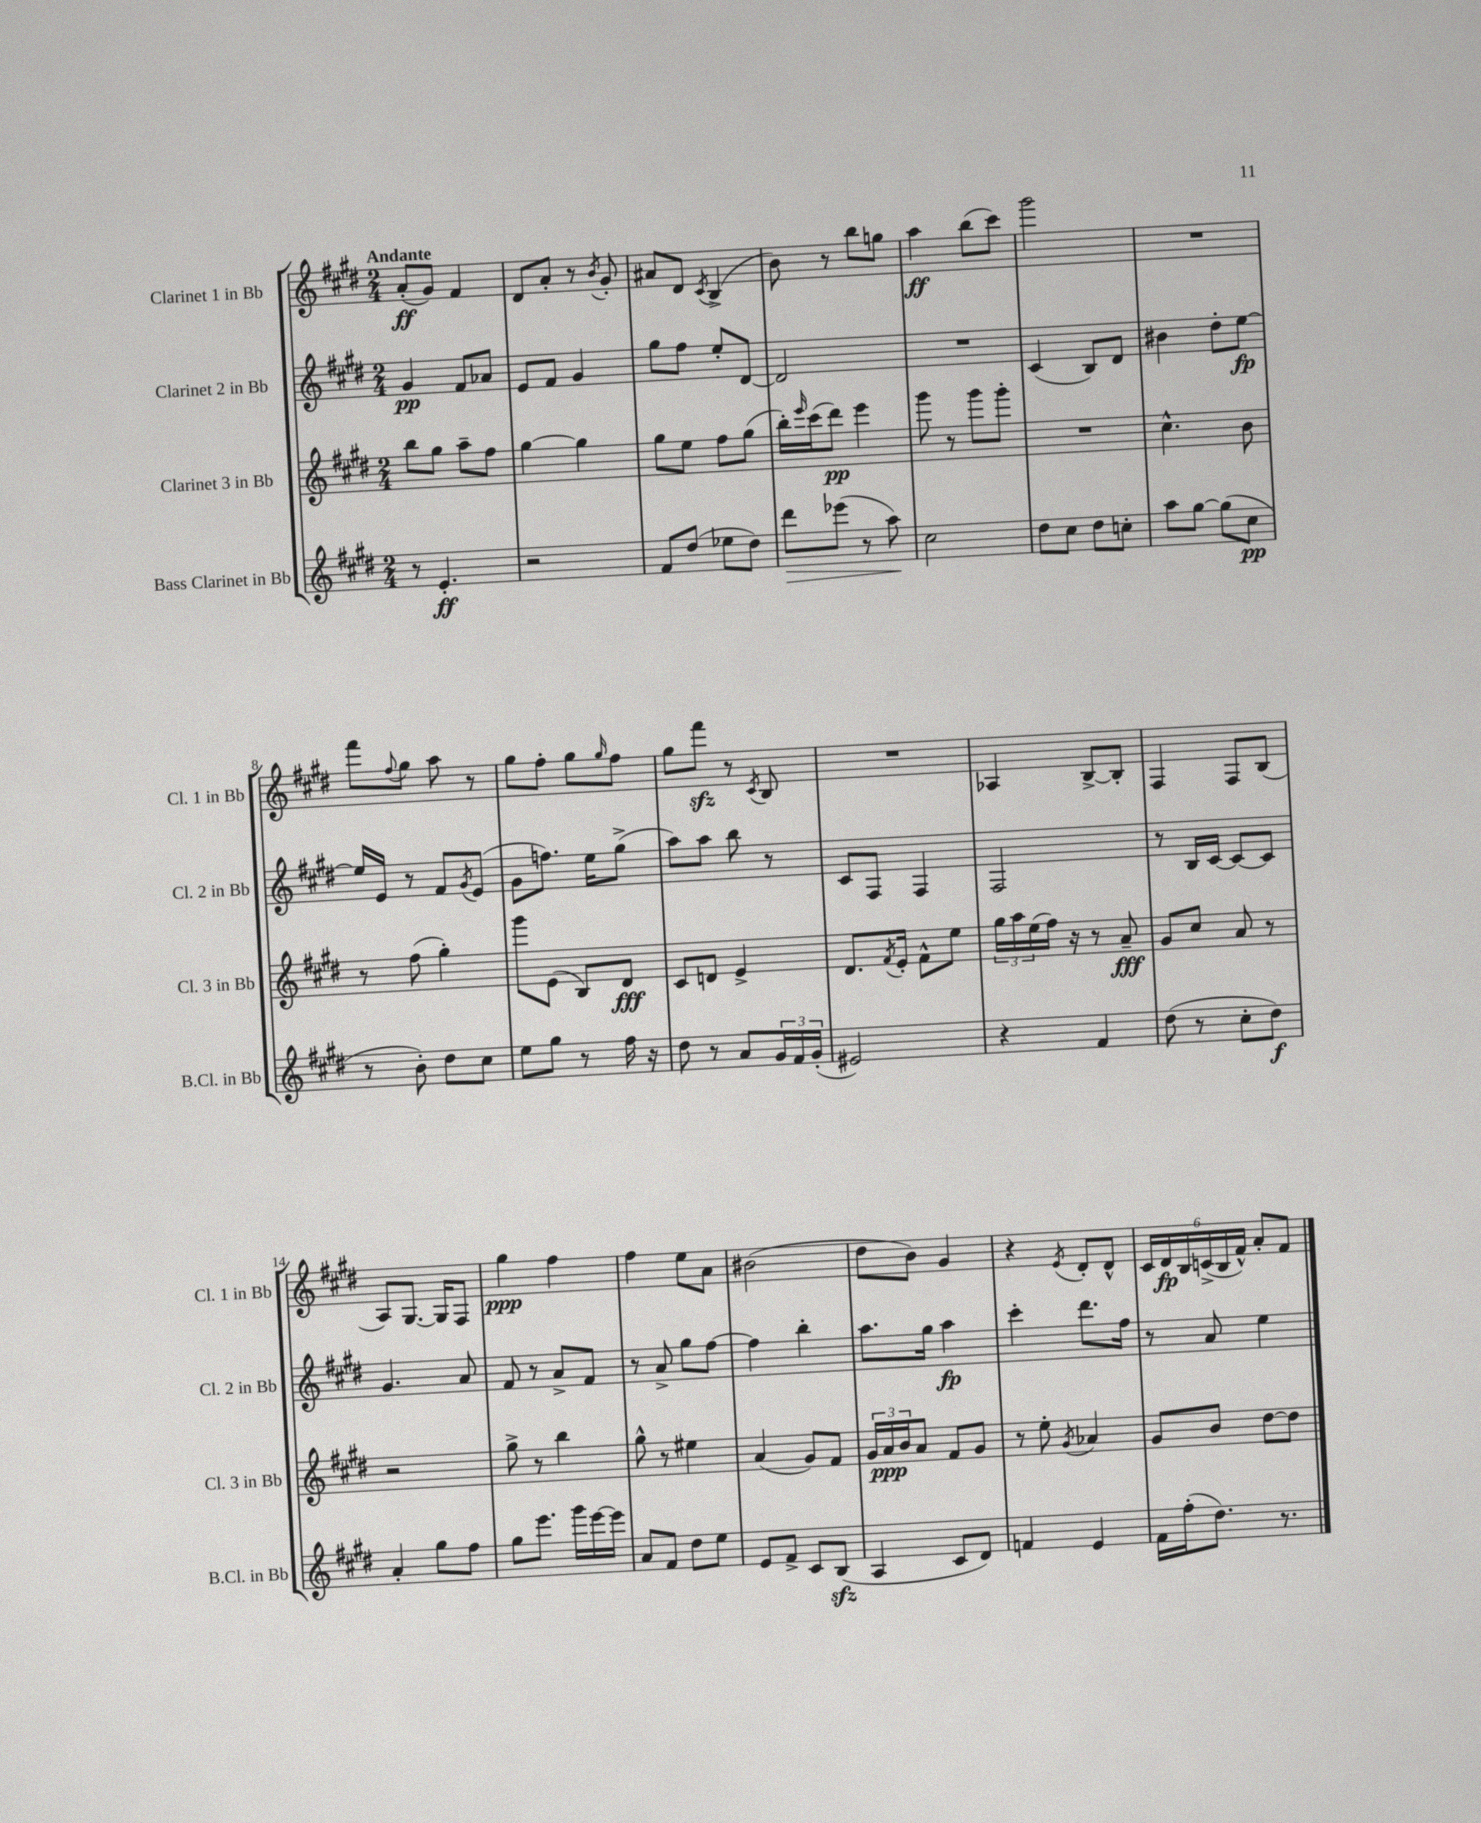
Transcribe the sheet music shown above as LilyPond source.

<<
\new StaffGroup <<
\new Staff = "s0" \with { instrumentName = "Clarinet 1 in Bb" shortInstrumentName = "Cl. 1 in Bb" } {
    \clef treble \key e \major \numericTimeSignature \time 2/4 \tempo "Andante"
    a'8-.\ff( gis'8) fis'4 |
    dis'8 a'8-. r8 \acciaccatura { b'8 } gis'8-. |
    ais'8 dis'8 \acciaccatura { cis'8 } b4->( |
    b'8) r8 b''8 g''8 |
    a''4\ff b''8( cis'''8) |
    gis'''2 |
    R2 |
    fis'''8 \appoggiatura { fis''8 } gis''8 a''8 r8 |
    gis''8 fis''8-. gis''8 \grace { gis''16 } fis''8 |
    gis''8 fis'''8\sfz r8 \acciaccatura { cis'8 } b8 |
    R2 |
    aes4 b8~-> b8-. |
    fis4 fis8 b8( |
    a8) gis8.~ gis16 fis8 |
    gis''4\ppp fis''4 |
    fis''4 e''8 a'8 |
    bis'2( |
    dis''8 b'8) gis'4 |
    r4 \acciaccatura { e'8 } dis'8-. dis'8-^ |
    \tuplet 6/4 { cis'16 dis'16\fp b16 c'16->( b16 fis'16-^) } a'8-. fis'8 \bar "|." |
}
\new Staff = "s1" \with { instrumentName = "Clarinet 2 in Bb" shortInstrumentName = "Cl. 2 in Bb" } {
    \clef treble \key e \major \numericTimeSignature \time 2/4
    gis'4\pp fis'8 aes'8 |
    e'8 fis'8 gis'4 |
    gis''8 fis''8 e''8-. dis'8~ |
    dis'2 |
    R2 |
    cis'4( b8) dis'8 |
    bis'4 dis''8-. e''8~\fp |
    e''16 e'16 r8 fis'8 \acciaccatura { gis'8 } e'8( |
    gis'8 f''8.) e''16 gis''8->( |
    a''8) a''8 b''8 r8 |
    cis'8 fis8 fis4 |
    fis2 |
    r8 b16 cis'16~ cis'8~ cis'8 |
    gis'4. a'8 |
    fis'8 r8 a'8-> fis'8 |
    r8 a'8-> gis''8 fis''8~ |
    fis''4 b''4-. |
    a''8. gis''16 a''4\fp |
    cis'''4-. dis'''8. fis''16 |
    r8 a'8 e''4 \bar "|." |
}
\new Staff = "s2" \with { instrumentName = "Clarinet 3 in Bb" shortInstrumentName = "Cl. 3 in Bb" } {
    \clef treble \key e \major \numericTimeSignature \time 2/4
    b''8 gis''8 a''8-- fis''8 |
    gis''4~ gis''4 |
    gis''8 e''8 fis''8 gis''8( |
    b''16-.) \grace { e'''16 } cis'''16( dis'''8\pp) e'''4 |
    gis'''8 r8 gis'''8 gis'''8-. |
    R2 |
    cis''4.-^ b'8 |
    r8 fis''8( gis''4-.) |
    gis'''8 e'8( b8) dis'8\fff |
    cis'8 d'8 e'4-> |
    dis'8. \acciaccatura { fis'8 } e'16-. fis'8-^ e''8 |
    \tuplet 3/2 { gis''16 a''16 e''16( } fis''16) r16 r8 a'8--\fff |
    gis'8 cis''8 a'8 r8 |
    r2 |
    gis''8-> r8 b''4 |
    gis''8-^ r8 eis''4 |
    a'4( gis'8) fis'8 |
    \tuplet 3/2 { gis'16 a'16\ppp b'16 } a'8 fis'8 gis'8 |
    r8 e''8-. \acciaccatura { gis'8 } aes'4 |
    gis'8 b'8 dis''8~ dis''8 \bar "|." |
}
\new Staff = "s3" \with { instrumentName = "Bass Clarinet in Bb" shortInstrumentName = "B.Cl. in Bb" } {
    \clef treble \key e \major \numericTimeSignature \time 2/4
    r8 e'4.-.\ff |
    r2 |
    fis'8 dis''8( ees''8 dis''8) |
    dis'''8\> ees'''8( r8 a''8\!) |
    cis''2 |
    dis''8 cis''8 dis''8 c''8-. |
    a''8 gis''8~ gis''8( cis''8\pp |
    r8 b'8-.) dis''8 cis''8 |
    e''8 gis''8 r8 fis''16 r16 |
    dis''8 r8 a'8 \tuplet 3/2 { gis'16 fis'16 gis'16-.( } |
    eis'2) |
    r4 fis'4 |
    dis''8( r8 cis''8-. dis''8\f) |
    a'4-. gis''8 fis''8 |
    gis''8 e'''8. gis'''16 e'''16~ e'''16 |
    a'8 fis'8 dis''8 e''8 |
    e'8 fis'8-> cis'8 b8\sfz( |
    a4 cis'8 dis'8) |
    f'4 e'4 |
    fis'16 fis''16-.( dis''8.) r8. \bar "|." |
}
>>
>>
